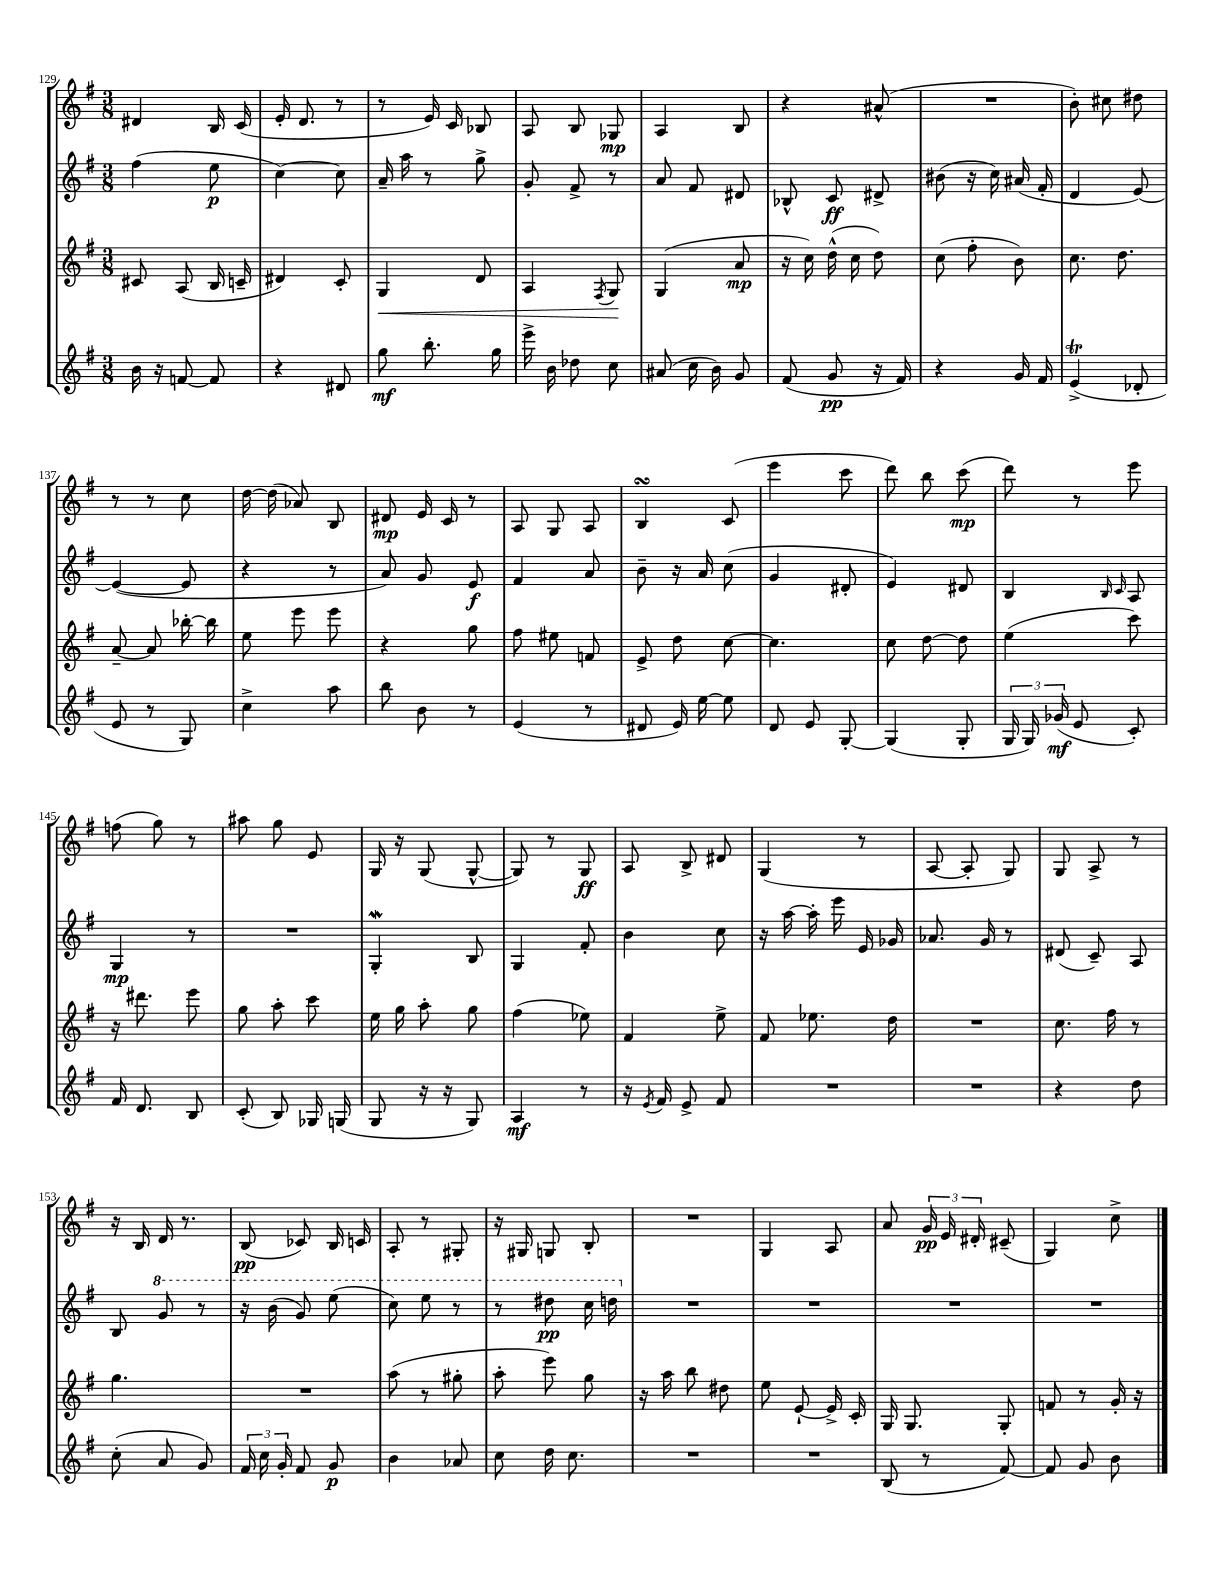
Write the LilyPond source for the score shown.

<<
\new StaffGroup <<
\new Staff = "s0" {
    \clef treble \key g \major \numericTimeSignature \time 3/8
    \autoBeamOff dis'4 b16 c'16( |
    e'16-. d'8. r8 |
    r8 e'16) c'16 bes8 |
    a8 b8 ges8\mp |
    a4 b8 |
    r4 ais'8-^( |
    R4. |
    b'8-.) cis''8 dis''8 |
    r8 r8 c''8 |
    d''16~ d''16( aes'8) b8 |
    dis'8\mp e'16 c'16 r8 |
    a8 g8 a8 |
    b4\turn c'8( |
    e'''4 c'''8 |
    d'''8) b''8 c'''8\mp( |
    d'''8) r8 e'''8 |
    f''8( g''8) r8 |
    ais''8 g''8 e'8 |
    g16 r16 g8( g8~-^ |
    g8) r8 g8\ff |
    a8 b8-> dis'8 |
    g4( r8 |
    a8~ a8-. g8) |
    g8 a8-> r8 |
    r16 b16 d'16 r8. |
    b8\pp( ces'8) b16 c'16 |
    a8-. r8 gis8-. |
    r16 gis16 g8 b8-. |
    R4. |
    g4 a8 |
    a'8 \tuplet 3/2 { g'16\pp e'16 dis'16-. } cis'8--( |
    g4) c''8-> \bar "|." |
}
\new Staff = "s1" {
    \clef treble \key g \major \numericTimeSignature \time 3/8
    \autoBeamOff fis''4( e''8\p |
    c''4~) c''8 |
    a'16-- a''16 r8 g''8-> |
    g'8-. fis'8-> r8 |
    a'8 fis'8 dis'8 |
    bes8-^ c'8\ff dis'8-> |
    bis'8( r16 c''16) ais'16( fis'16-. |
    d'4 e'8~) |
    e'4~( e'8 |
    r4 r8 |
    a'8) g'8 e'8\f |
    fis'4 a'8 |
    b'8-- r16 a'16 c''8( |
    g'4 dis'8-. |
    e'4) dis'8 |
    b4 \grace { b16 c'16 } a8 |
    g4\mp r8 |
    R4. |
    g4-.\mordent b8 |
    g4 fis'8-. |
    b'4 c''8 |
    r16 a''16~ a''16-. e'''16 e'16 ges'16 |
    aes'8. g'16 r8 |
    dis'8( c'8--) a8 |
    b8 \ottava #1 g''8 r8 |
    r16 b''16( g''8) e'''8( |
    c'''8) e'''8 r8 |
    r8 dis'''8\pp c'''16 d'''16 \ottava #0 |
    R4. |
    R4. |
    R4. |
    R4. \bar "|." |
}
\new Staff = "s2" {
    \clef treble \key g \major \numericTimeSignature \time 3/8
    \autoBeamOff cis'8 a8( b16 c'16-- |
    dis'4) c'8-. |
    g4\< d'8 |
    a4 \acciaccatura { fis8 } g8\! |
    g4( a'8\mp |
    r16 c''16) d''16-^( c''16 d''8) |
    c''8( fis''8-. b'8) |
    c''8. d''8. |
    a'8~-- a'8 bes''16~-. bes''16 |
    e''8 e'''8 e'''8 |
    r4 g''8 |
    fis''8 eis''8 f'8 |
    e'8-> d''8 c''8~ |
    c''4. |
    c''8 d''8~ d''8 |
    e''4( c'''8) |
    r16 dis'''8. e'''8 |
    g''8 a''8-. c'''8 |
    e''16 g''16 a''8-. g''8 |
    fis''4( ees''8) |
    fis'4 e''8-> |
    fis'8 ees''8. d''16 |
    R4. |
    c''8. fis''16 r8 |
    g''4. |
    R4. |
    a''8( r8 gis''8-. |
    a''8-. e'''8) g''8 |
    r16 a''16 b''8 dis''8 |
    e''8 e'8~-! e'16-> c'16-. |
    g16 g8. g8-. |
    f'8 r8 g'16-. r16 \bar "|." |
}
\new Staff = "s3" {
    \clef treble \key g \major \numericTimeSignature \time 3/8
    \autoBeamOff b'16 r16 f'8~ f'8 |
    r4 dis'8 |
    g''8\mf b''8.-. g''16 |
    e'''16-> b'16 des''8 c''8 |
    ais'8( c''16 b'16) g'8 |
    fis'8( g'8\pp r16 fis'16) |
    r4 g'16 fis'16 |
    e'4->\trill( des'8-. |
    e'8 r8 g8) |
    c''4-> a''8 |
    b''8 b'8 r8 |
    e'4( r8 |
    dis'8 e'16) e''16~ e''8 |
    d'8 e'8 g8~-. |
    g4( g8-. |
    \tuplet 3/2 { g16 g16) ges'16\mf( } e'8 c'8-.) |
    fis'16 d'8. b8 |
    c'8-.( b8) ges16 g16( |
    g8 r16 r16 g8) |
    a4\mf r8 |
    r16 \acciaccatura { e'8 } fis'16 e'8-> fis'8 |
    R4. |
    R4. |
    r4 d''8 |
    c''8-.( a'8 g'8) |
    \tuplet 3/2 { fis'16 c''16 g'16-. } fis'8 g'8\p |
    b'4 aes'8 |
    c''8 d''16 c''8. |
    R4. |
    R4. |
    b8( r8 fis'8~) |
    fis'8 g'8 b'8 \bar "|." |
}
>>
>>
\layout { \context { \Score currentBarNumber = #129 } }
